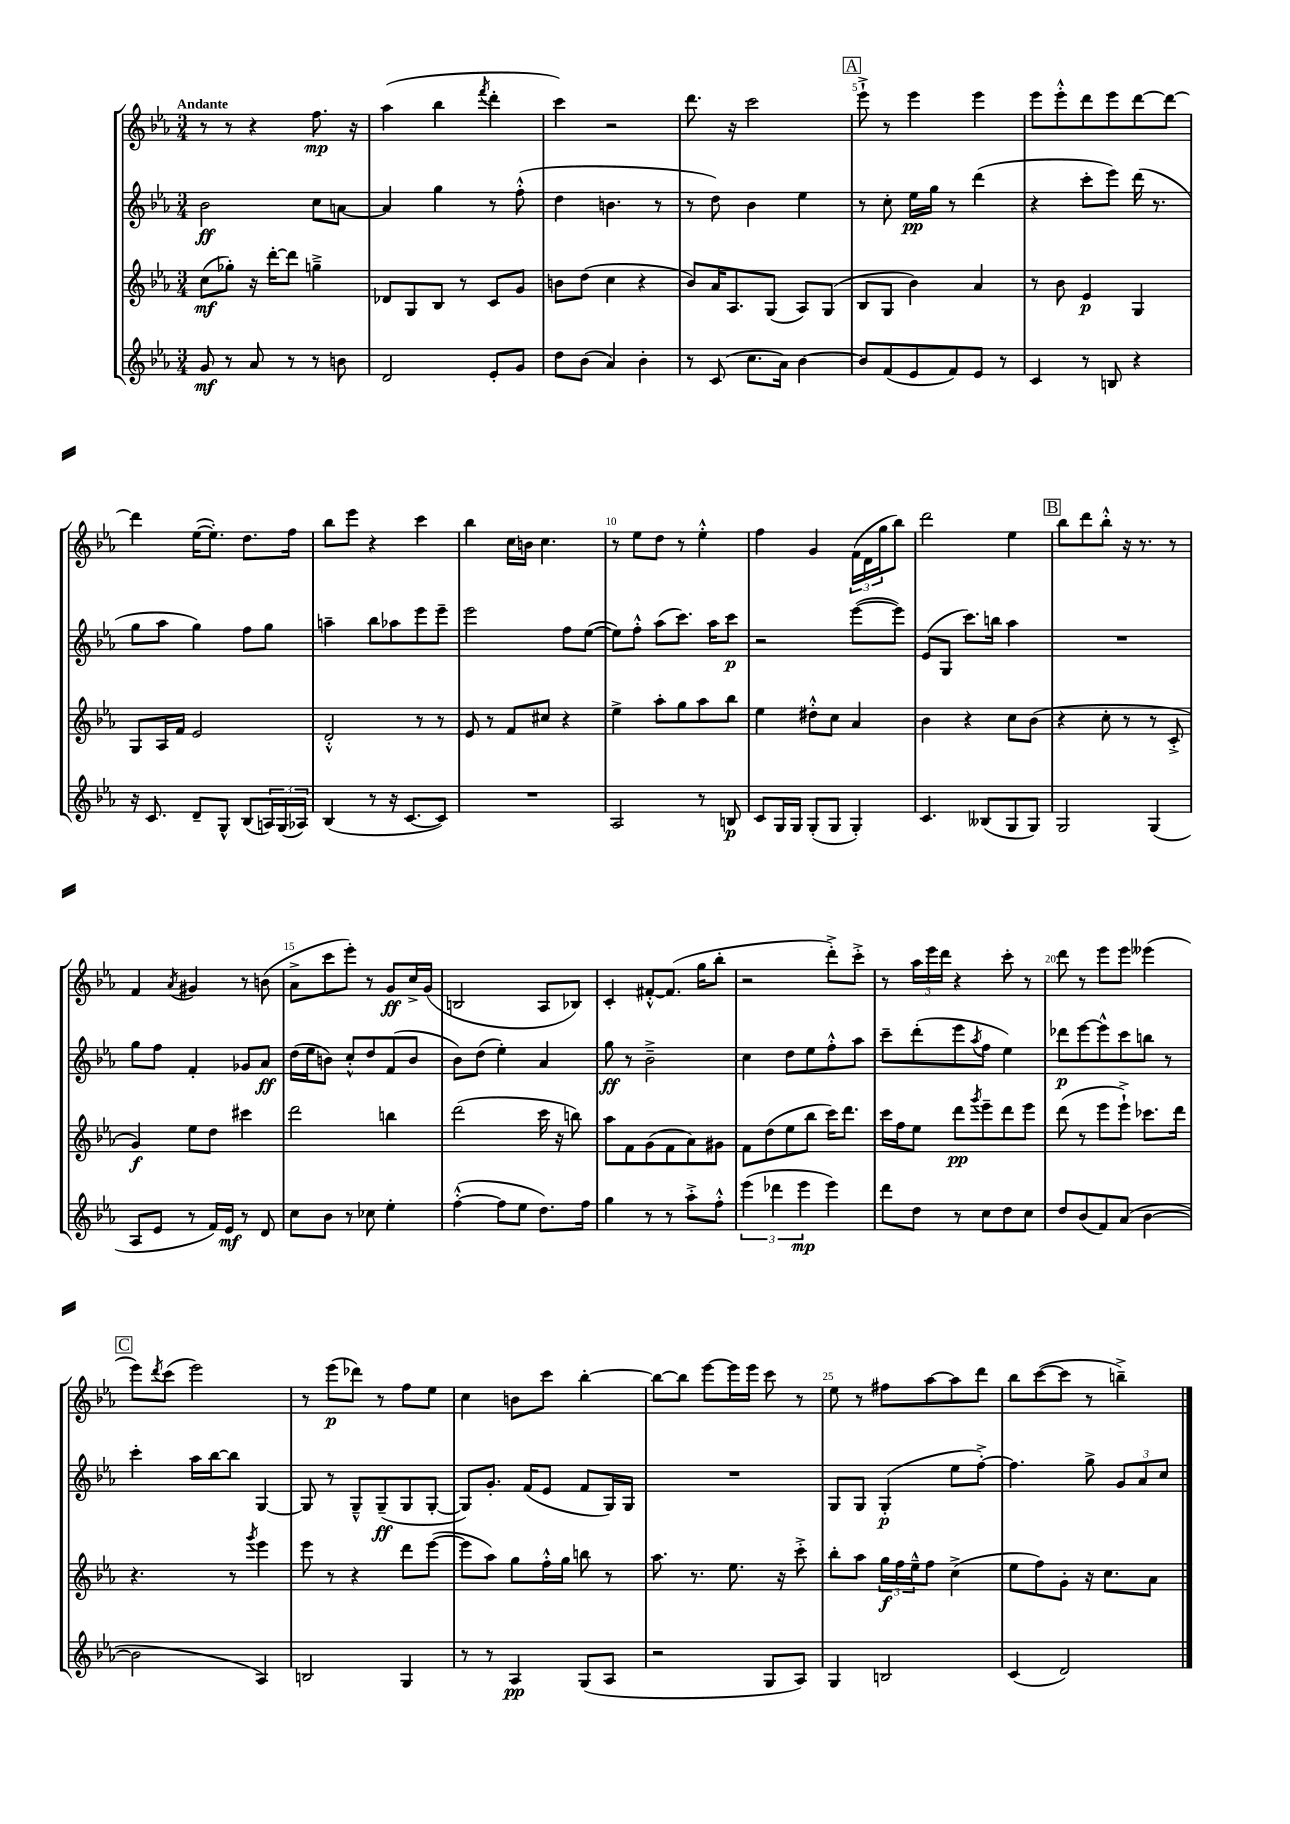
<<
\new StaffGroup <<
\new Staff = "s0" {
    \clef treble \key ees \major \numericTimeSignature \time 3/4 \tempo "Andante"
    r8 r8 r4 f''8.\mp r16 |
    aes''4( bes''4 \acciaccatura { f'''8 } d'''4-. |
    c'''4) r2 |
    d'''8. r16 c'''2 |
    \mark \markup { \box "A" } ees'''8-!-> r8 ees'''4 ees'''4 |
    ees'''8 ees'''8-.-^ d'''8 ees'''8 d'''8~ d'''8~ |
    d'''4 ees''16~( ees''8.-.) d''8. f''16 |
    bes''8 ees'''8 r4 c'''4 |
    bes''4 c''16 b'16 c''4. |
    r8 ees''8 d''8 r8 ees''4-.-^ |
    f''4 g'4 \tuplet 3/2 { f'16( d'16 g''16 } bes''8) |
    d'''2 ees''4 |
    \mark \markup { \box "B" } bes''8 d'''8 bes''8-.-^ r16 r8. r8 |
    f'4 \acciaccatura { aes'8 } gis'4 r8 b'8( |
    aes'8-> c'''8 ees'''8-.) r8 g'8\ff c''16-> g'16( |
    b2 aes8 bes8) |
    c'4-. fis'8~-.-^ fis'8.( g''16 bes''8-. |
    r2 d'''8-.->) c'''8-.-> |
    r8 \tuplet 3/2 { aes''16 ees'''16 d'''16 } r4 c'''8-. r8 |
    d'''8 r8 ees'''8 ees'''8 eeses'''4( |
    \mark \markup { \box "C" } ees'''8) \acciaccatura { d'''8 } c'''8( ees'''2) |
    r8 ees'''8\p( des'''8) r8 f''8 ees''8 |
    c''4 b'8 c'''8 bes''4~-. |
    bes''8~ bes''8 ees'''8~ ees'''16 ees'''16 c'''8 r8 |
    ees''8 r8 fis''8 aes''8~ aes''8 d'''8 |
    bes''8 c'''8~( c'''8 r8 b''4--->) \bar "|." |
}
\new Staff = "s1" {
    \clef treble \key ees \major \numericTimeSignature \time 3/4
    bes'2\ff c''8 a'8~ |
    a'4 g''4 r8 f''8-.-^( |
    d''4 b'4. r8 |
    r8 d''8) bes'4 ees''4 |
    \mark \markup { \box "A" } r8 c''8-. ees''16\pp g''16 r8 d'''4( |
    r4 c'''8-. ees'''8) d'''16( r8. |
    g''8 aes''8 g''4) f''8 g''8 |
    a''4-- bes''8 aes''8 ees'''8 ees'''8-- |
    ees'''2 f''8 ees''8~( |
    ees''8) f''8-.-^ aes''8( c'''8.) aes''16 c'''8\p |
    r2 ees'''8~( ees'''8) |
    ees'8( g8 c'''8.) b''16 aes''4 |
    \mark \markup { \box "B" } R2. |
    g''8 f''8 f'4-. ges'8 aes'8\ff |
    d''16( ees''16 b'8) c''8-.-^ d''8 f'8( b'8 |
    bes'8) d''8( ees''4-.) aes'4 |
    g''8\ff r8 bes'2---> |
    c''4 d''8 ees''8 f''8-.-^ aes''8 |
    c'''8-- d'''8-.( ees'''8 \acciaccatura { aes''8 } f''8 ees''4) |
    des'''8\p ees'''8~ ees'''8-^ c'''8 b''8 r8 |
    \mark \markup { \box "C" } c'''4-. aes''16 bes''16~ bes''8 g4~ |
    g8 r8 g8---^ g8--\ff( g8 g8~-. |
    g8) g'8.-. f'16( ees'8 f'8 g16) g16 |
    R2. |
    g8 g8 g4-.\p( ees''8 f''8~-.->) |
    f''4. g''8-> \tuplet 3/2 { g'8 aes'8 c''8 } \bar "|." |
}
\new Staff = "s2" {
    \clef treble \key ees \major \numericTimeSignature \time 3/4
    c''8\mf( ges''8-.) r16 d'''16~-. d'''8 g''4---> |
    des'8 g8 bes8 r8 c'8 g'8 |
    b'8 d''8( c''4 r4 |
    bes'8) aes'16 aes8. g8( aes8) g8( |
    \mark \markup { \box "A" } bes8 g8 bes'4) aes'4 |
    r8 bes'8 ees'4\p g4 |
    g8 aes16 f'16 ees'2 |
    d'2-.-^ r8 r8 |
    ees'8 r8 f'8 cis''8 r4 |
    ees''4-> aes''8-. g''8 aes''8 bes''8 |
    ees''4 dis''8-.-^ c''8 aes'4 |
    bes'4 r4 c''8 bes'8( |
    \mark \markup { \box "B" } r4 c''8-. r8 r8 c'8-.-> |
    g'4\f) ees''8 d''8 cis'''4 |
    d'''2 b''4 |
    d'''2( c'''16 r16 b''8) |
    aes''8 f'8 g'8( f'8 aes'8) gis'8 |
    f'8 d''8( ees''8 bes''8 c'''16) d'''8. |
    c'''16 f''16 ees''8 d'''8\pp \acciaccatura { g'''8 } ees'''8-- d'''8 ees'''8 |
    d'''8( r8 ees'''8 ees'''8-!->) ces'''8. d'''16 |
    \mark \markup { \box "C" } r4. r8 \acciaccatura { g'''8 } ees'''4 |
    ees'''8 r8 r4 d'''8 ees'''8~( |
    ees'''8 aes''8) g''8 f''16-.-^ g''16 b''8 r8 |
    aes''8. r8. ees''8. r16 c'''8-.-> |
    bes''8-. aes''8 \tuplet 3/2 { g''16\f f''16 ees''16---^ } f''8 c''4->( |
    ees''8 f''8) g'8-. r16 c''8. aes'8 \bar "|." |
}
\new Staff = "s3" {
    \clef treble \key ees \major \numericTimeSignature \time 3/4
    g'8\mf r8 aes'8 r8 r8 b'8 |
    d'2 ees'8-. g'8 |
    d''8 bes'8( aes'4) bes'4-. |
    r8 c'8( c''8. aes'16) bes'4~ |
    \mark \markup { \box "A" } bes'8 f'8( ees'8 f'8) ees'8 r8 |
    c'4 r8 b8 r4 |
    r16 c'8. d'8-- g8-^ bes8( \tuplet 3/2 { a16) g16( aes16) } |
    bes4( r8 r16 c'8.~ c'8) |
    R2. |
    aes2 r8 b8\p |
    c'8 g16 g16 g8-.( g8 g4-.) |
    c'4. beses8( g8 g8) |
    \mark \markup { \box "B" } g2 g4( |
    aes8 ees'8 r8 f'16) ees'16\mf r8 d'8 |
    c''8 bes'8 r8 ces''8 ees''4-. |
    f''4~-.-^( f''8 ees''8 d''8.) f''16 |
    g''4 r8 r8 aes''8-.-> f''8-.-^ |
    \tuplet 3/2 { ees'''4( des'''4 ees'''4\mp } ees'''4) |
    d'''8 d''8 r8 c''8 d''8 c''8 |
    d''8 bes'8( f'8) aes'8( bes'4~ |
    \mark \markup { \box "C" } bes'2 aes4) |
    b2 g4 |
    r8 r8 aes4\pp g8( aes8 |
    r2 g8 aes8) |
    g4 b2 |
    c'4( d'2) \bar "|." |
}
>>
>>
\layout { \context { \Score \override BarNumber.break-visibility = ##(#f #t #t) barNumberVisibility = #(every-nth-bar-number-visible 5) } }
